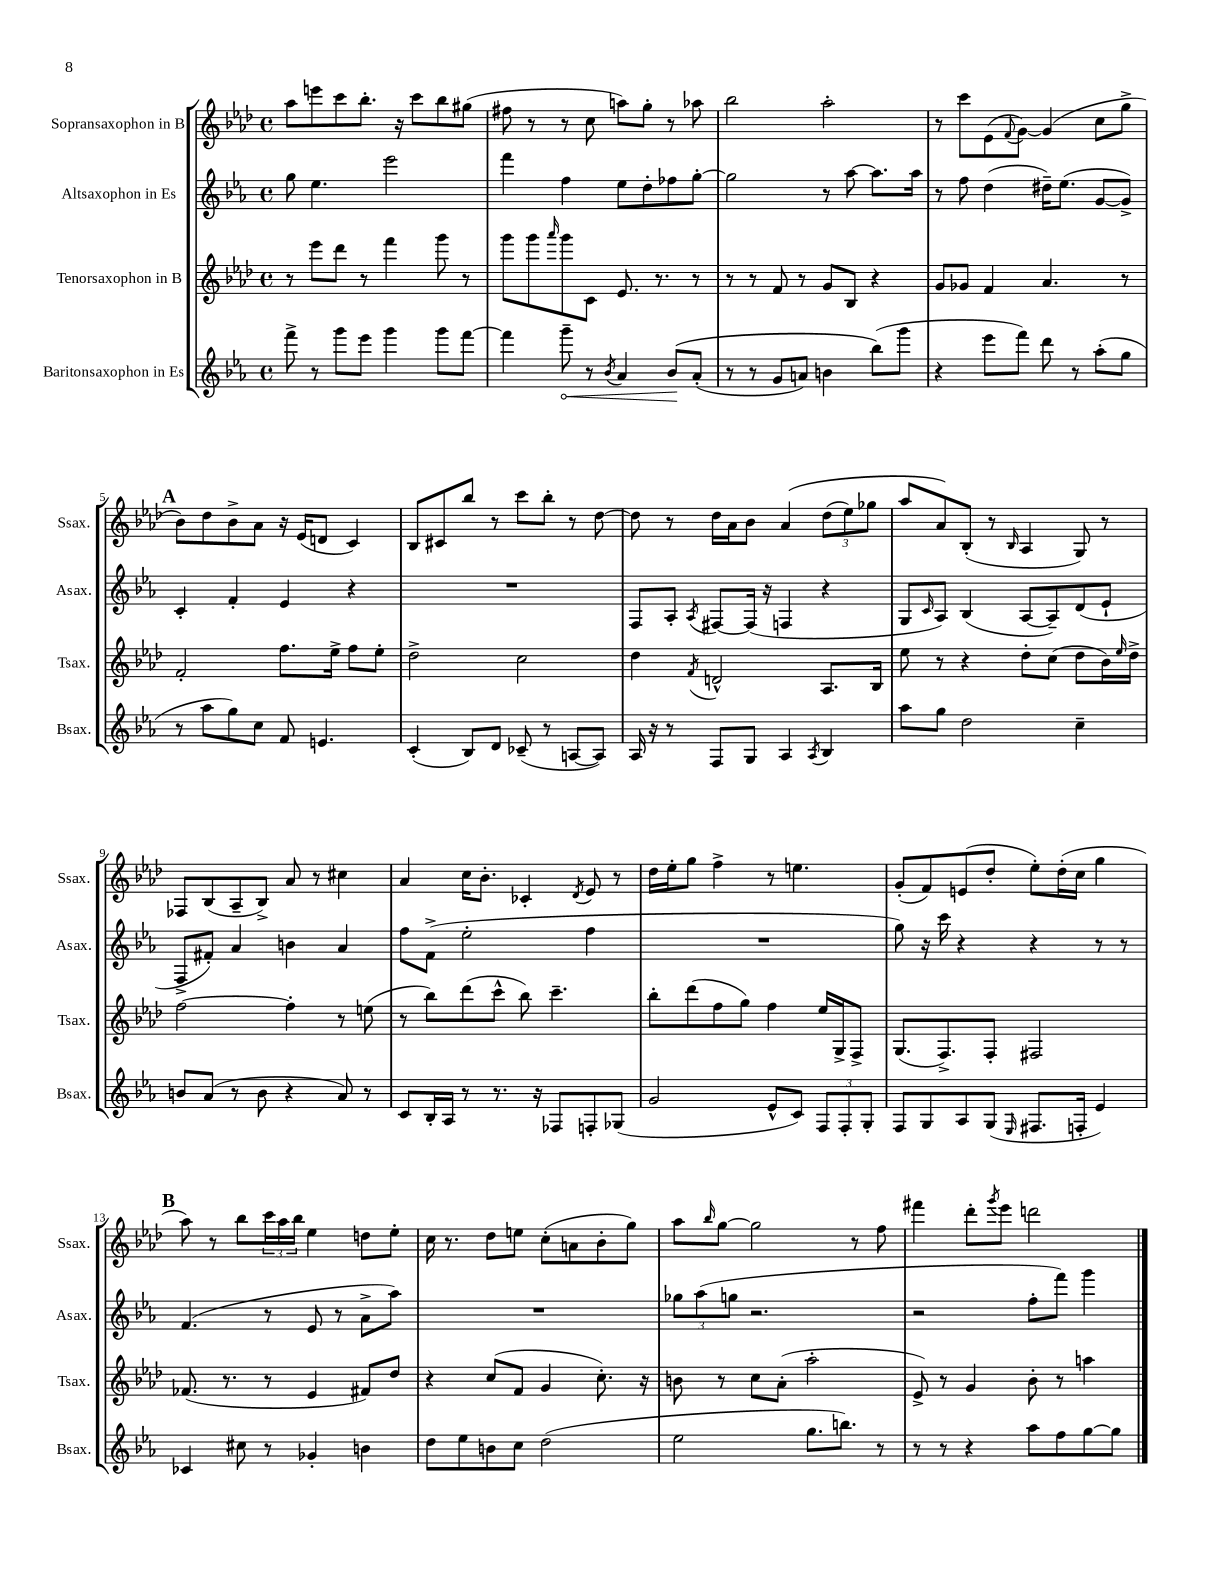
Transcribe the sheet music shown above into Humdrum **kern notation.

**kern	**dynam	**kern	**kern	**kern
*part4	*part4	*part3	*part2	*part1
*staff4	*staff4	*staff3	*staff2	*staff1
*I"Baritonsaxophon in Es	*	*I"Tenorsaxophon in B	*I"Altsaxophon in Es	*I"Sopransaxophon in B
*I'Bsax.	*	*I'Tsax.	*I'Asax.	*I'Ssax.
*clefG2	*	*clefG2	*clefG2	*clefG2
*k[b-e-a-]	*	*k[b-e-a-d-]	*k[b-e-a-]	*k[b-e-a-d-]
*M4/4	*	*M4/4	*M4/4	*M4/4
*met(c)	*	*met(c)	*met(c)	*met(c)
=1	=1	=1	=1	=1
8fff^\	.	8r	8gg\	8aa-\L
8r	.	8eee-\L	4.ee-\	8eeen\
8ggg\L	.	8ddd-\J	.	8ccc\
8eee-\J	.	8r	.	8.bb-'\J
4ggg\	.	4fff\	2eee-\	.
.	.	.	.	16r
.	.	.	.	8ccc\L
8ggg\L	.	8ggg\	.	8bb-\
[8fff\J	.	8r	.	(8gg#X\J
=2	=2	=2	=2	=2
4fff\]	.	8ggg\L	4fff\	8ff#X\
.	.	8ggg\	.	8r
.	.	16qqaaa-/	.	.
!	!LO:HP:b	!	!	!
8ggg~\	<	8ggg\	4ff\	8r
8r	.	8c\J	.	8cc\
8qb-/	.	.	.	.
4a-/	.	8.e-/	8ee-\L	8aan\L)
.	.	.	8dd'\	8gg'\J
.	.	8.r	.	.
(8b-/L	.	.	8ff-X\	8r
(8a-'/J	[	8r	[8gg'\J	8aa-X\
=3	=3	=3	=3	=3
8r	.	8r	2gg\]	2bb-\
8r	.	8r	.	.
8g/L	.	8f/	.	.
8an/J)	.	8r	.	.
4bn\	.	8g/L	8r	2aa-'\
.	.	8B-/J	[8aa-\	.
(8bb-\L)	.	4r	8.aa-\L]	.
8ggg\J	.	.	.	.
.	.	.	16aa-\Jk	.
=4	=4	=4	=4	=4
4r	.	8g/L	8r	8r
.	.	8g-X/J	8ff\	8ccc\L
8eee-\L	.	4f/	(4dd\	(8e-\
.	.	.	.	8qqf/
8fff\J)	.	.	.	[8g\J)
8ddd\	.	4.a-/	16dd#X~\KL)	(4g/]
.	.	.	(8.ee-\J	.
8r	.	.	.	.
(8aa-'\L	.	.	[8g/L	8cc\L
8gg\J	.	8r	8g^/J])	8gg^\J
!!LO:LB:g=z
!!LO:REH:place=s1:t=A
=5	=5	=5	=5	=5
8r	.	2f'/	4c'/	8b-\L)
8aa-\L	.	.	.	8dd-\
8gg\)	.	.	4f'/	8b-^\
8cc\J	.	.	.	8a-\J
8f/	.	8.ff\L	4e-/	16r
.	.	.	.	(16e-/KL
4.en/	.	.	.	8dn/J
.	.	16ee-^\Jk	.	.
.	.	8ff\L	4r	4c/)
.	.	8ee-'\J	.	.
=6	=6	=6	=6	=6
(4c'/	.	2dd-^\	1r	8B-/L
.	.	.	.	8c#X/
8B-/L)	.	.	.	8bb-/J
8d/J	.	.	.	8r
(8c-X~/	.	2cc\	.	8ccc\L
8r	.	.	.	8bb-'\J
[8An/L	.	.	.	8r
8A/J])	.	.	.	[8dd-\
=7	=7	=7	=7	=7
16A-/	.	4dd-\	8F/L	8dd-\]
16r	.	.	.	.
8r	.	.	8A-'/J	8r
.	.	8qf/	8qA-/	.
8F/L	.	2dn^^/	[8F#X/L	16dd-\LL
.	.	.	.	16a-\J
8G/J	.	.	(16F#/Jk]	8b-\J
.	.	.	16r	.
4A-/	.	.	4Fn/	(4a-/
8qA-/	.	.	.	.
4B-/	.	8.A-/L	4r	(12dd-\L
.	.	.	.	12ee-\)
.	.	.	.	12gg-X\J
.	.	16B-/Jk	.	.
=8	=8	=8	=8	=8
8aa-\L	.	8ee-\	8G/L	8aa-/L
.	.	.	16qqc/	.
8gg\J	.	8r	8A-/J)	8a-/)
2dd\	.	4r	(4B-/	(8B-'/J
.	.	.	.	8r
.	.	.	.	16qqB-/
.	.	8dd-'\L	[8A-/L	4A-/
.	.	(8cc\J	8A-~/])	.
4cc~\	.	8dd-\L	(8d/	8G/)
.	.	16b-\L)	8e-`/J	8r
.	.	16qqee-/	.	.
.	.	16dd-^\JJ	.	.
!!LO:LB:g=z
=9	=9	=9	=9	=9
8bn/L	.	[2ff\	8F^/L	8F-X/L
(8a-/J	.	.	8f#X'/J)	(8B-/
8r	.	.	4a-/	8A-~/
8b\	.	.	.	8B-^/J)
4r	.	4ff'\]	4bn\	8a-/
.	.	.	.	8r
8a-/)	.	8r	4a-/	4cc#X\
8r	.	(8een\	.	.
=10	=10	=10	=10	=10
8c/L	.	8r	8ff\L	4a-/
16B-'/L	.	8bb-\L)	(8f^\J	.
16A-/JJ	.	.	.	.
8r	.	(8ddd-\	2ee-'\	16cc\KL
.	.	.	.	8.b-'\J
8.r	.	8ccc^^\J	.	.
.	.	8bb-\)	.	4c-X'/
16r	.	.	.	.
8F-X/L	.	4.ccc~\	.	.
.	.	.	.	8qd-/
8Fn'/	.	.	4ff\	8e-/
(8G-X/J	.	.	.	8r
=11	=11	=11	=11	=11
2g/	.	8bb-'\L	1r	16dd-\LL
.	.	.	.	16ee-'\J
.	.	(8ddd-\	.	8gg\J
.	.	8ff\	.	4ff^\
.	.	8gg\J)	.	.
8e-^^/L	.	4ff\	.	8r
8c/J)	.	.	.	4.een\
12F/L	.	16ee-/LL	.	.
.	.	16G^/J	.	.
12F'/	.	.	.	.
.	.	8F^/J	.	.
12G'/J	.	.	.	.
=12	=12	=12	=12	=12
8F/L	.	(8.G/L	8gg\)	(8g'/L
8G/	.	.	16r	8f/)
.	.	8.F^/)	16ccc\	.
8A-/	.	.	4r	(8en/
(8G/J	.	8F'/J	.	8dd-'/J
16qqE-/	.	.	.	.
8.F#X/L	.	2F#X/	4r	8ee-'\L)
.	.	.	.	(16dd-'\L
16Fn'/Jk	.	.	.	16cc\JJ
4e-/)	.	.	8r	4gg\
.	.	.	8r	.
!!LO:LB:g=z
!!LO:REH:place=s1:t=B
=13	=13	=13	=13	=13
4c-X/	.	(8.f-X/	(4.f/	8aa-\)
.	.	.	.	8r
.	.	8.r	.	.
8cc#X\	.	.	.	8bb-\L
8r	.	8r	8r	24ccc\L
.	.	.	.	24aa-\
.	.	.	.	24bb-\JJ
4g-X'/	.	4e-/	8e-/	4ee-\
.	.	.	8r	.
4bn\	.	8f#X/L)	8a-^\L	8ddn\L
.	.	8dd-/J	8aa-\J)	8ee-'\J
=14	=14	=14	=14	=14
8dd\L	.	4r	1r	16cc\
.	.	.	.	8.r
8ee-\	.	.	.	.
8bn\	.	(8cc/L	.	8dd-\L
8cc\J	.	8f/J	.	8een\J
(2dd\	.	4g/	.	(8cc'\L
.	.	.	.	8an\
.	.	8.cc'\)	.	8b-'\
.	.	.	.	8gg\J)
.	.	16r	.	.
=15	=15	=15	=15	=15
2ee-\	.	8bn\	12gg-X\L	8aa-\L
.	.	.	(12aa-\	.
.	.	.	.	16qqbb-/
.	.	8r	.	[8gg\J
.	.	.	12ggn\J	.
.	.	8cc\L	2.r	2gg\]
.	.	(8a-'\J	.	.
8.gg\L	.	2aa-'\	.	.
8.bbn\J)	.	.	.	.
.	.	.	.	8r
8r	.	.	.	8ff\
=16	=16	=16	=16	=16
8r	.	8e-^/)	2r	4fff#X\
8r	.	8r	.	.
4r	.	4g/	.	8ddd-'\L
.	.	.	.	8qggg/
.	.	.	.	8eee-\J
8aa-\L	.	8b-'\	8ff'\L	2dddn\
8ff\	.	8r	8fff\J)	.
[8gg\	.	4aan\	4ggg\	.
8gg\J]	.	.	.	.
==	==	==	==	==
*-	*-	*-	*-	*-
